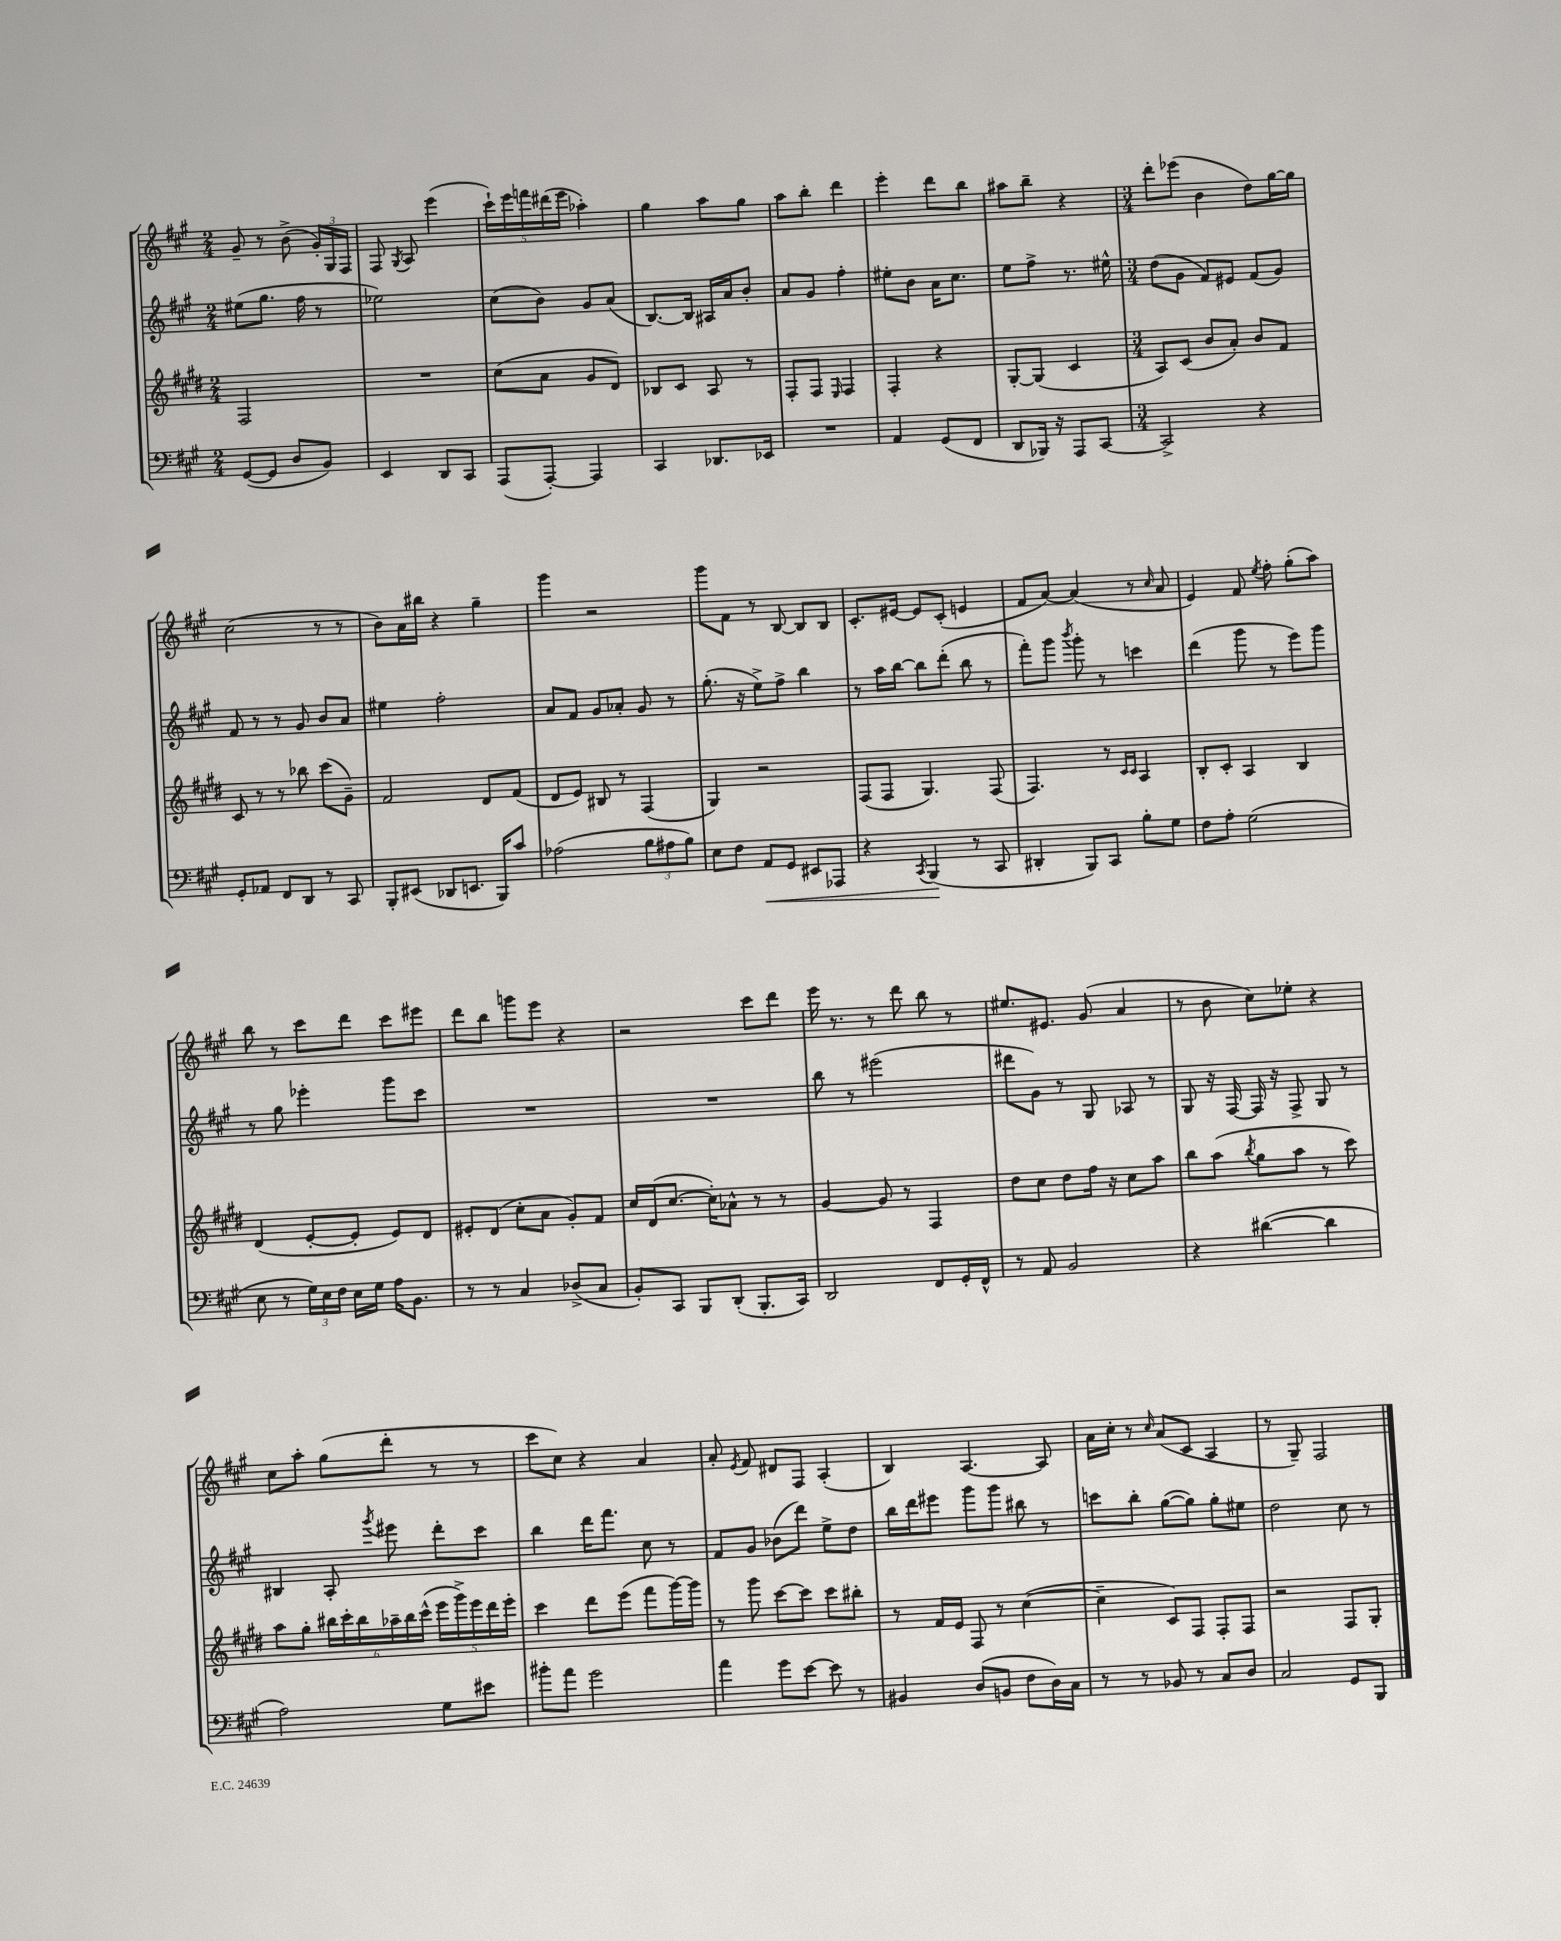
<<
\new StaffGroup <<
\new Staff = "s0" {
    \clef treble \key a \major \numericTimeSignature \time 2/4
    \autoBeamOff gis'8-- r8 b'8->( \tuplet 3/2 { gis'16[-.) gis16 fis16] } |
    fis8 \acciaccatura { gis8 } a8 e'''4( |
    \tuplet 5/4 { cis'''16[-!) e'''16 f'''16 dis'''16( e'''16] } aes''4-.) |
    gis''4 a''8[ gis''8] |
    a''8[ b''8]-. d'''4 |
    e'''4-. d'''8[ b''8] |
    ais''8[ b''8]-- r4 |
    \numericTimeSignature \time 3/4 d'''8[-. ees'''8]( b'4 d''8[) gis''16~ gis''16] |
    cis''2( r8 r8 |
    b'8[) a'16 bis''16] r4 gis''4-- |
    gis'''4 r2 |
    gis'''8[ fis'8] r8 b8~ b8[ b8] |
    cis'8.[-. eis'16]~ eis'8[ cis'8]-.( e'4 |
    fis'8[ a'8]~) a'4( r8 \grace { cis''16 } a'8 |
    e'4) fis'8 \acciaccatura { e''8 } fis''8-. gis''8[-.( a''8]) |
    b''8 r8 cis'''8[ d'''8] cis'''8[ eis'''8] |
    d'''8[ b''8] g'''8[ e'''8] r4 |
    r2 cis'''8[ d'''8] |
    e'''16 r8. r8 d'''8 b''8 r8 |
    eis''8.[ eis'8.] gis'8( a'4 |
    r8 b'8 cis''8[) ees''8]-. r4 |
    cis''8[ a''8]-. gis''8[( d'''8]-. r8 r8 |
    cis'''8[ cis''8]) r4 a'4 |
    a'8-. \acciaccatura { e'8 } fis'8 dis'8[ fis8] a4-.( |
    b4) a4.~ a8 |
    a'16[ cis''16]-. r8 \grace { cis''16 } a'8[( cis'8] a4 |
    r8 gis8--) fis2 \bar "|." |
}
\new Staff = "s1" {
    \clef treble \key a \major \numericTimeSignature \time 2/4
    \autoBeamOff eis''8[( gis''8.] fis''16 r8 |
    ees''2) |
    cis''8[( b'8]) gis'8[ a'8]( |
    b8.[~) b16] ais16[ a'16 b'8]-. |
    a'8[ gis'8] fis''4-. |
    eis''8[-. b'8] a'16[ cis''8.] |
    e''8[ fis''8]-> r8. eis''16-^ |
    \numericTimeSignature \time 3/4 d''8[( gis'8] fis'8[) eis'8] fis'8[( gis'8]) |
    fis'8 r8 r8 gis'8 b'8[ a'8] |
    eis''4 fis''2-. |
    a'8[ fis'8] gis'8[ aes'8]-. gis'8 r8 |
    gis''8.-.( r16 e''8[->) fis''8]-> b''4 |
    r8 a''16[ b''16]~ b''8[ d'''8]-.( b''8 r8 |
    fis'''8[-.) gis'''8] \acciaccatura { b'''8 } gis'''8-. r8 c'''4 |
    d'''4( gis'''8 r8 e'''8[) gis'''8] |
    r8 gis''8 ees'''4-. gis'''8[ cis'''8] |
    R2. |
    R2. |
    b''8 r8 eis'''2( |
    dis'''8[ gis'8]) r8 gis8 aes8 r8 |
    gis8 r16 fis16~ fis16 r16 fis8-> gis8 r8 |
    bis4 a8-. \acciaccatura { gis'''8 } eis'''8 d'''8[-. cis'''8] |
    b''4 d'''16[ fis'''8.] cis''8 r8 |
    fis'8[ gis'8] bes'8[( d'''8]) e''8[-> d''8] |
    b''16[ d'''16 eis'''8] gis'''8[ gis'''8] bis''8 r8 |
    c'''8[ b''8]-. gis''8[~( gis''8]) gis''8[-. eis''8] |
    d''2 cis''8 r8 \bar "|." |
}
\new Staff = "s2" {
    \clef treble \key e \major \numericTimeSignature \time 2/4
    \autoBeamOff fis2 |
    R2 |
    cis''8[( a'8] gis'8[ dis'8]) |
    bes8[ cis'8] a8 r8 |
    fis8[-. fis8] \grace { e16 } fis4 |
    fis4-. r4 |
    gis8[~-. gis8]( cis'4 |
    \numericTimeSignature \time 3/4 a8[) cis'8]( b'8[ a'8]-.) b'8[ fis'8] |
    cis'8 r8 r8 bes''8 cis'''8[( gis'8]--) |
    fis'2 dis'8[ fis'8]( |
    dis'8[ e'8]) bis8 r8 fis4( |
    gis4) r2 |
    fis8[( fis8] gis4.) fis8( |
    fis4.) r8 \grace { cis'16[ cis'16] } a4 |
    b8[-. cis'8]-. a4 b4 |
    dis'4( e'8[~-. e'8]-. e'8[) dis'8] |
    eis'8[-. dis'8]( cis''8[-. a'8] gis'8[-.) fis'8] |
    cis''16[ dis'16( cis''8.]~ cis''16[-.) aes'8]-^ r8 r8 |
    gis'4~ gis'8 r8 fis4 |
    dis''8[ cis''8] dis''8[ fis''16] r16 cis''8[ a''8] |
    b''8[ a''8]( \acciaccatura { b''8 } gis''8[ a''8] r8 cis'''8) |
    a''8[ gis''8]-. \tuplet 6/4 { bis''16[ cis'''16-. bis''16 aes''16-- bis''16 cis'''16]-^( } \tuplet 5/4 { e'''16[ gis'''16->) e'''16 dis'''16 e'''16]-. } |
    cis'''4 dis'''8[ e'''8]( fis'''8[ gis'''16~) gis'''16] |
    r8 gis'''8 cis'''8[~ cis'''8] cis'''8[ bis''8]-. |
    r8 fis'16[ e'16] fis8 r8 cis''4~( |
    cis''4-- cis'8[) fis8] fis8[-. fis8] |
    r2 fis8[ gis8]-. \bar "|." |
}
\new Staff = "s3" {
    \clef bass \key a \major \numericTimeSignature \time 2/4
    \autoBeamOff gis,8[~( gis,8] d8[ b,8]) |
    e,4 d,8[ cis,8] |
    a,,8[( a,,8]~-.) a,,4 |
    cis,4 des,8.[ ees,16] |
    R2 |
    a,4 gis,8[( fis,8] |
    d,8[ bes,,16]) r16 a,,8[ cis,8]~ |
    \numericTimeSignature \time 3/4 cis,2-> r4 |
    gis,8[-. aes,8] fis,8[ d,8] r8 cis,8 |
    b,,8[-. eis,8]( des,8[ e,8.] b,,16[) cis'8] |
    aes2( \tuplet 3/2 { b8[ ais8 b8]) } |
    e8[ fis8] a,8[\< gis,8] eis,8[ aes,,8] |
    r4 \acciaccatura { cis,8 } b,,4\!( r8 cis,8 |
    dis,4-. b,,8[) cis,8] b8[-. gis8] |
    fis8[ a8]-. gis2( |
    e8 r8 \tuplet 3/2 { gis16[) e16 fis16] } e16[ gis16] a16[ b,8.] |
    r8 r8 cis4 des8[->( cis8] |
    b,8[-.) cis,8] b,,8[ d,8]-.( b,,8.[-. cis,16]) |
    d,2 fis,8[ gis,16-. fis,16]-^ |
    r8 a,8 b,2 |
    r4 dis'4~( dis'4 |
    a2) gis8[ eis'8] |
    bis'8[-. a'8] gis'2 |
    a'4 gis'8[ e'8]~ e'8 r8 |
    bis,4 d8[( b,8] fis8[ d16) cis16] |
    r8 r8 bes,8 r8 cis8[ d8] |
    cis2 gis,8[ b,,8] \bar "|." |
}
>>
>>
\layout { \context { \Score \remove "Bar_number_engraver" } }
